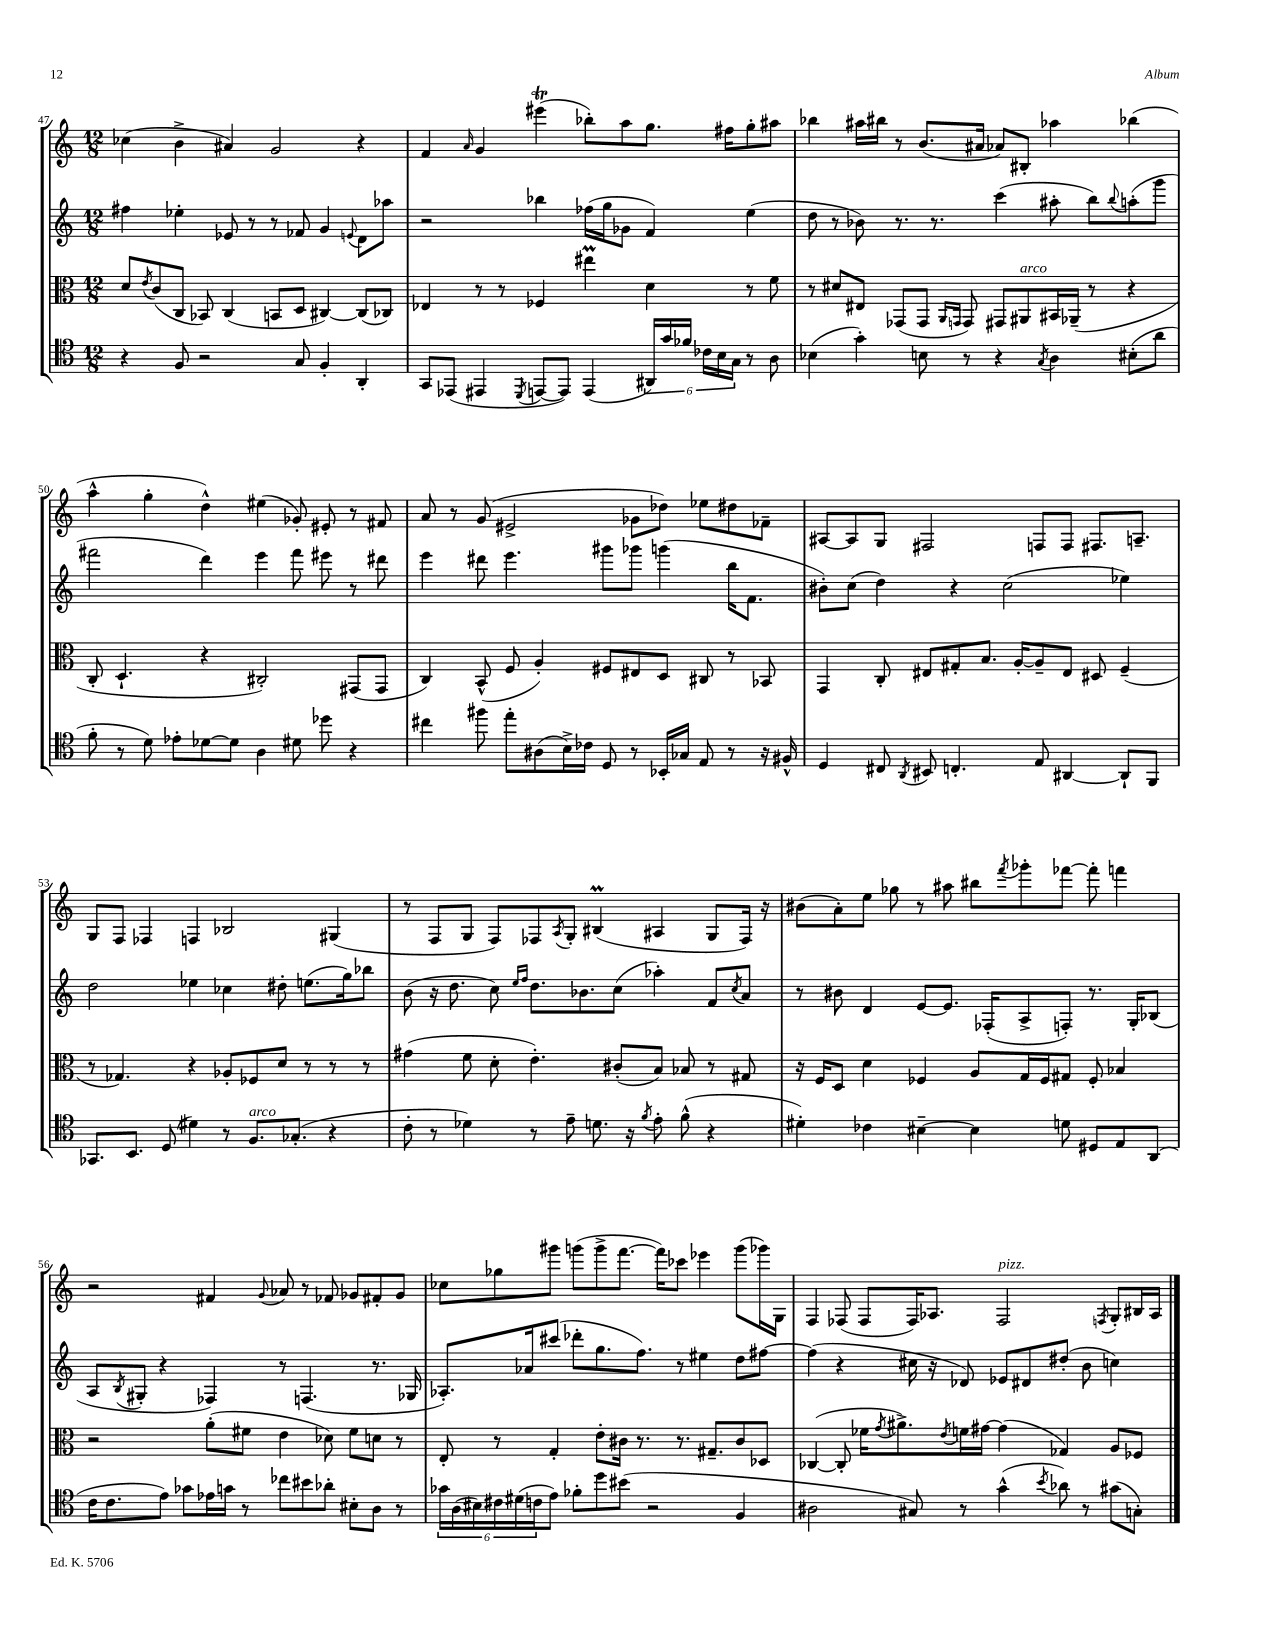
<<
\new StaffGroup <<
\new Staff = "s0" {
    \clef treble \key c \major \numericTimeSignature \time 12/8
    ces''4( b'4-> ais'4) g'2 r4 |
    f'4 \grace { a'16 } g'4 eis'''4\trill( bes''8-.) a''8 g''8. fis''16 g''8-. ais''8 |
    bes''4 ais''16 bis''16 r8 b'8.( ais'16 aes'8) bis8-. aes''4 bes''4( |
    a''4-^ g''4-. d''4-^) eis''4( ges'8-.) eis'8-. r8 fis'8 |
    a'8 r8 g'8( eis'2-> ges'8 des''8) ees''8 dis''8 fes'8-- |
    ais8~ ais8 g8 fis2 f8 f8 fis8. a8.-- |
    g8 f8 fes4 f4 bes2 gis4( |
    r8 f8 g8 f8) fes8 \acciaccatura { a8 } g8-. bis4\prall( ais4 g8 fes16) r16 |
    bis'8( a'8-.) e''8 ges''8 r8 ais''8 bis''8 \acciaccatura { f'''8 } ges'''8-. fes'''8~ fes'''8-. f'''4 |
    r2 fis'4 \appoggiatura { g'8 } aes'8 r8 fes'8 ges'8 fis'8-. ges'8 |
    ces''8 ges''8 gis'''8 g'''8( g'''8-> f'''8.~ f'''16) ces'''8 ees'''4 g'''8( ges'''16) g16 |
    f4 fes8( fes8 fes16) aes8. fes2^\markup { \italic "pizz." } \acciaccatura { f8 } g8-. bis16 aes16 \bar "|." |
}
\new Staff = "s1" {
    \clef treble \key c \major \numericTimeSignature \time 12/8
    fis''4 ees''4-. ees'8 r8 r8 fes'8 g'4 \appoggiatura { e'8 } d'8 aes''8 |
    r2 bes''4 fes''16( g''16 ges'8 f'4) e''4( |
    d''8 r8 bes'8) r8. r8. c'''4( ais''8-. b''8) \appoggiatura { b''8 } a''8-.( g'''8 |
    fis'''2 d'''4) e'''4 fis'''8 eis'''8 r8 dis'''8 |
    e'''4 dis'''8 e'''4. gis'''8 ges'''8 g'''4( b''16 f'8. |
    bis'8-.) c''8( d''4) r4 c''2( ees''4) |
    d''2 ees''4 ces''4 dis''8-. e''8.( g''16) bes''8 |
    b'8( r16 d''8. c''8) \grace { e''16 f''16 } d''8. bes'8. c''8( aes''4-.) f'8 \acciaccatura { c''8 } a'8 |
    r8 bis'8 d'4 e'8~ e'8. fes16-.( a8-> f8-.) r8. g16-. bes8( |
    a8 \acciaccatura { b8 } gis8-. r4 fes4) r8 f4.( r8. ges16 |
    aes8.-.) aes'16 cis'''8( des'''8-. g''8. f''8.) r8 eis''4 d''8 fis''8~ |
    fis''4( r4 cis''16 r16 des'8) ees'8 dis'8 dis''8-.( b'8 c''4) \bar "|." |
}
\new Staff = "s2" {
    \clef alto \key c \major \numericTimeSignature \time 12/8
    d'8 \acciaccatura { e'8 } c'8( c8 bes,8) c4( b,8 d8 cis4~) cis8( ces8) |
    ees4 r8 r8 fes4 eis''4\prall d'4 r8 f'8 |
    r8 dis'8 eis8 ges,8( ges,8 \grace { a,16 g,16 } g,8) gis,8 ais,8^\markup { \italic "arco" } bis,16 aes,16--( r8 r4 |
    c8-. d4.-! r4 cis2-.) gis,8( gis,8 |
    c4) b,8-^( f8 a4-.) fis8 eis8 d8 cis8 r8 bes,8 |
    g,4 c8-. eis8 gis8-. b8. a16~-. a8-- eis8 dis8 f4--( |
    r8 ges4.) r4 aes8-. fes8 d'8 r8 r8 r8 |
    gis'4( f'8 d'8-. e'4.-.) cis'8-.( b8) bes8 r8 gis8 |
    r16 f16 d8 d'4 fes4 a8 g16 fes16 gis8 fes8-. bes4 |
    r2 a'8-.( fis'8 e'4 des'8) fis'8 d'8 r8 |
    e8-. r8 g4-. e'8-. cis'16 r8. r8. gis8.-- cis'8 des8 |
    ces4~( ces8-. fes'16 \acciaccatura { g'8 } ais'8.->) \acciaccatura { e'8 } f'16 gis'16~ gis'4( ges4) a8 fes8 \bar "|." |
}
\new Staff = "s3" {
    \clef tenor \key c \major \numericTimeSignature \time 12/8
    r4 f8 r2 g8 f4-. a,4-. |
    g,8 ees,8( eis,4 \acciaccatura { d,8 } e,8~ e,8) e,4( \tuplet 6/4 { ais,16) g'16 fes'16 ces'16 b16 g16 } r8 a8 |
    bes4( g'4-.) b8 r8 r4 \acciaccatura { g8 } a4 bis8-.( a'8 |
    f'8-. r8 d'8) ees'8-. des'8~ des'8 a4 dis'8 des''8 r4 |
    cis''4 fis''8 e''8-. ais8( b16->) ces'16 d8 r8 bes,16-. ges16 e8 r8 r16 fis16-^ |
    d4 cis8 \acciaccatura { a,8 } bis,8 c4.-. e8 ais,4~ ais,8-! f,8 |
    ges,8. b,8. d8( dis'4) r8 f8.^\markup { \italic "arco" } ges8.-.( r4 |
    c'8-. r8 des'4) r8 e'8-- d'8. r16 \acciaccatura { f'8 } e'8-. f'8-^( r4 |
    dis'4-.) ces'4 bis4~-- bis4 d'8 dis8 e8 a,8( |
    c'16 c'8. e'8) ges'8 ees'16 g'16 r8 ces''8 bis'8 aes'8-. bis8-. a8 r8 |
    \tuplet 6/4 { ges'16 a16( bis16) cis'16 dis'16( c'16 } e'8) fes'8-. d''8 bis'8( r2 f4 |
    ais2 gis8) r8 g'4-^( \acciaccatura { b'8 } aes'8) r8 gis'8( g8-.) \bar "|." |
}
>>
>>
\layout { \context { \Score currentBarNumber = #47 } }
